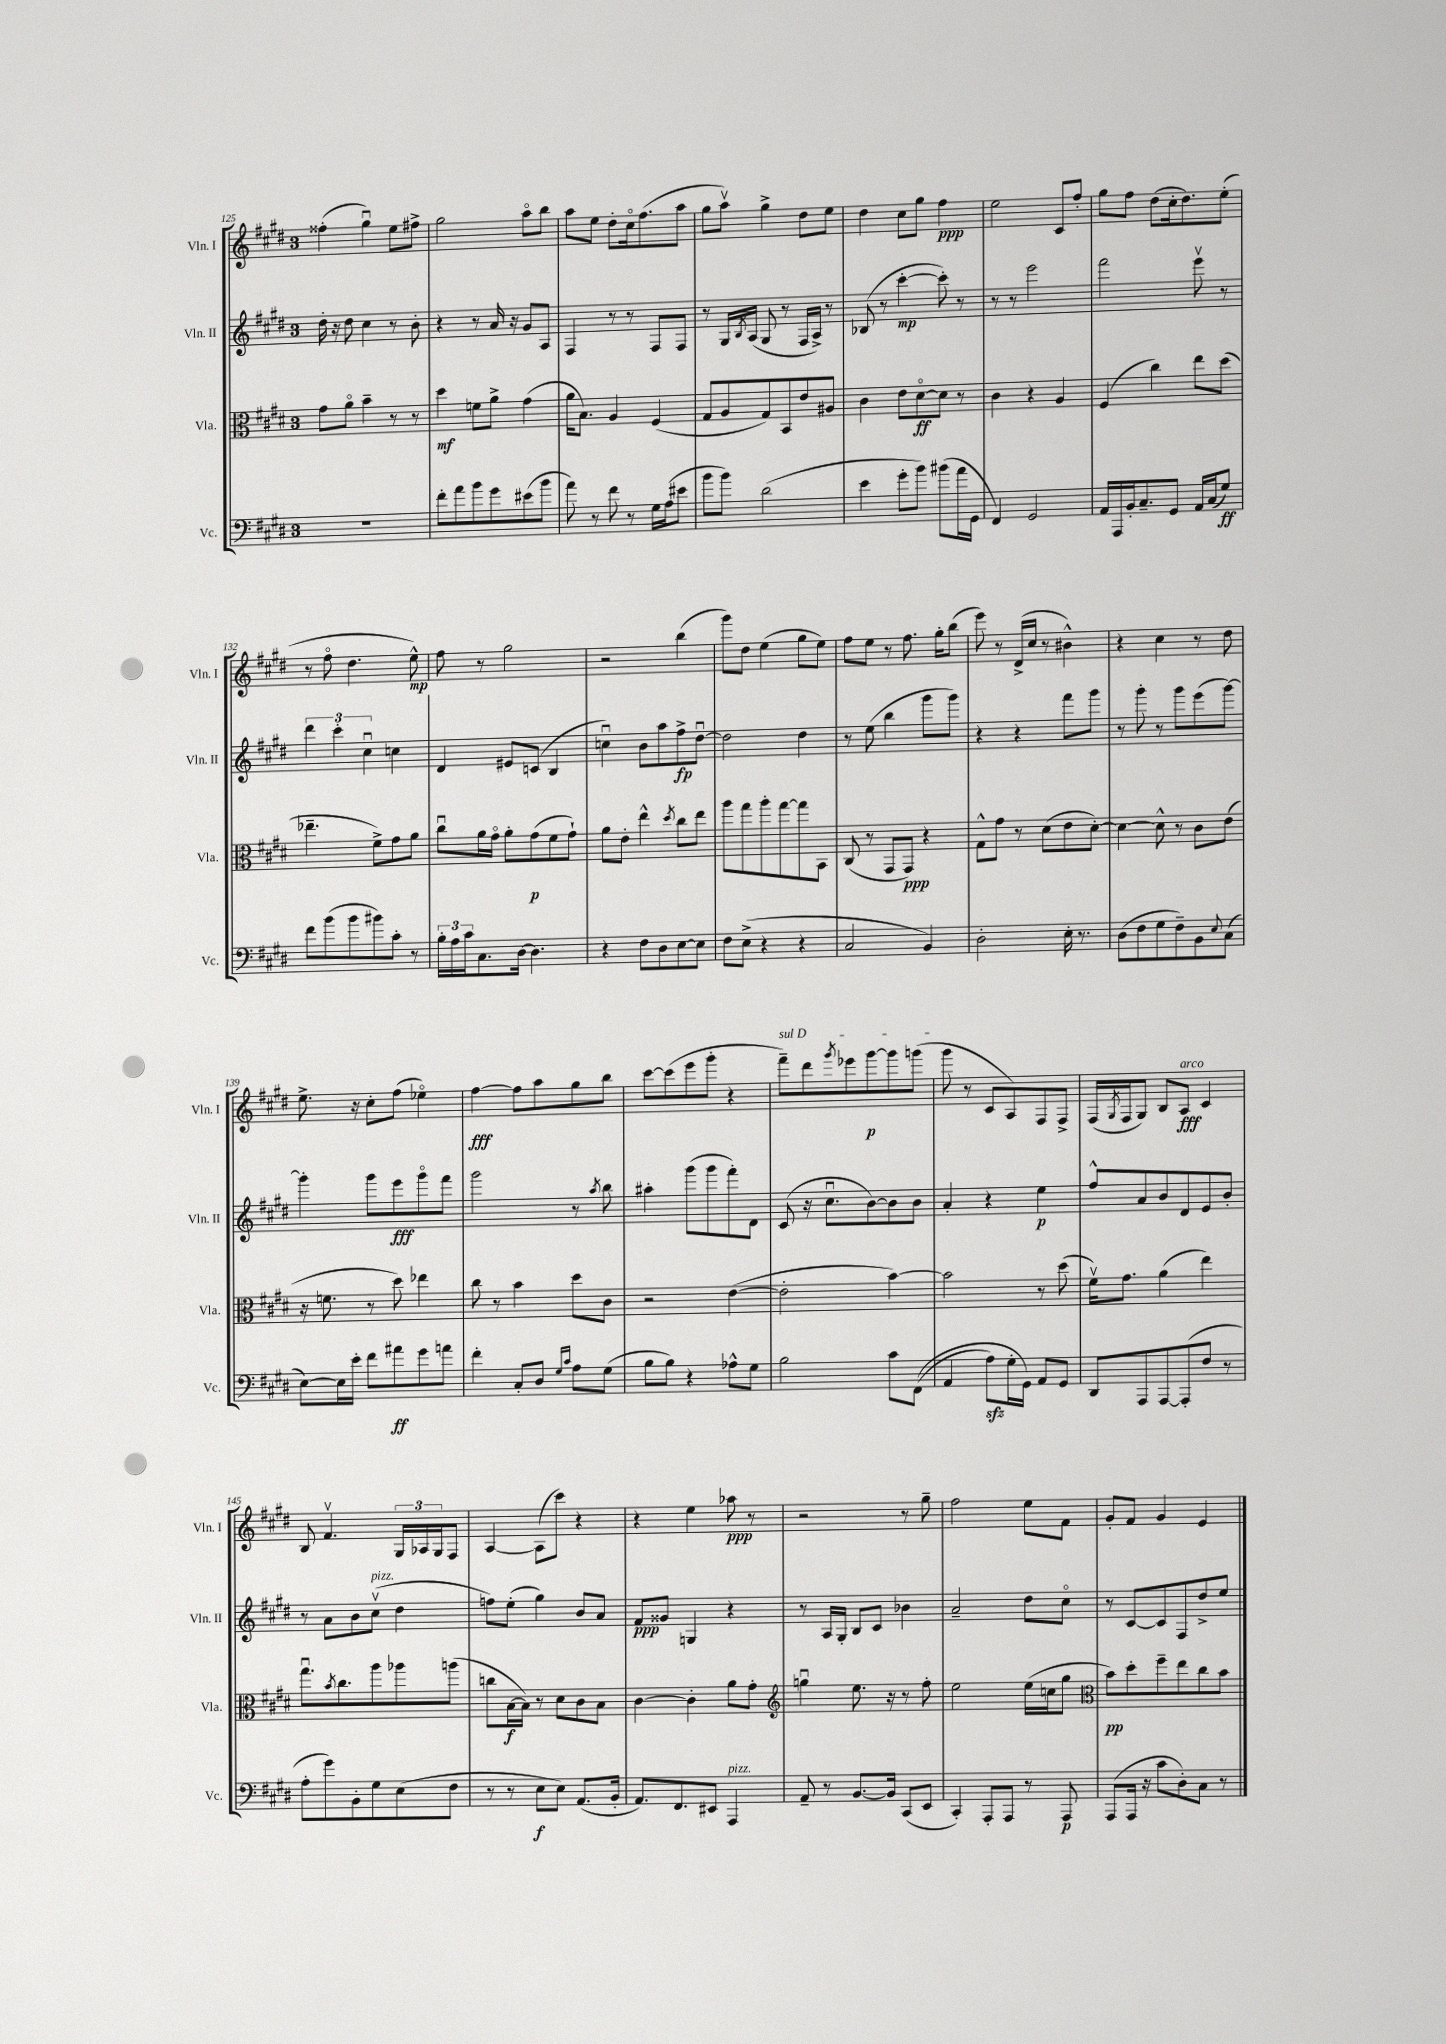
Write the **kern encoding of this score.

**kern	**dynam	**kern	**dynam	**kern	**dynam	**kern	**dynam
*part4	*part4	*part3	*part3	*part2	*part2	*part1	*part1
*staff4	*staff4	*staff3	*staff3	*staff2	*staff2	*staff1	*staff1
*I"Vc.	*	*I"Vla.	*	*I"Vln. II	*	*I"Vln. I	*
*I'Vc.	*	*I'Vla.	*	*I'Vln. II	*	*I'Vln. I	*
*clefF4	*	*clefC3	*	*clefG2	*	*clefG2	*
*k[f#c#g#d#]	*	*k[f#c#g#d#]	*	*k[f#c#g#d#]	*	*k[f#c#g#d#]	*
*M3/4	*	*M3/4	*	*M3/4	*	*M3/4	*
=125	=125	=125	=125	=125	=125	=125	=125
2.r	.	8g#\L	.	16dd#'\	.	(4ff##X'\	.
.	.	.	.	16r	.	.	.
.	.	8a\J	.	8dd#\	.	.	.
.	.	4b~\	.	4cc#\	.	4gg#u\)	.
.	.	8r	.	8r	.	8ee\L	.
.	.	8r	.	8b'\	.	8ff#X^\J	.
=126	=126	=126	=126	=126	=126	=126	=126
8f#'\L	.	4dd#\	mf	4r	.	2gg#\	.
8a\	.	.	.	.	.	.	.
8b\	.	8fn\L	.	8r	.	.	.
8g#\	.	8a^\J	.	16a/	.	.	.
.	.	.	.	16r	.	.	.
(8e#X\	.	(4g#\	.	8g#/L	.	8aa\L	.
8b\J	.	.	.	8A/J	.	8bb\J	.
=127	=127	=127	=127	=127	=127	=127	=127
8a\)	.	16a\KL	.	4F#/	.	8aa\L	.
.	.	8.B\J)	.	.	.	.	.
8r	.	.	.	.	.	8ee\J	.
8f#\	.	4A/	.	8r	.	8dd#'\L	.
8r	.	.	.	8r	.	16cc#\k	.
.	.	.	.	.	.	(8.ff#\	.
16G#\LL	.	(4F#/	.	8F#/L	.	.	.
(16A\J	.	.	.	.	.	.	.
8e#X\J	.	.	.	8F#/J	.	8aa\J	.
=128	=128	=128	=128	=128	=128	=128	=128
8b\L	.	8G#/L	.	8r	.	8gg#\L	.
8b\J)	.	8A/	.	16G#/LL	.	8aav\J)	.
.	.	.	.	8qB/	.	.	.
.	.	.	.	(16A/JJ	.	.	.
(2d#\	.	8G#/)	.	8G#/	.	4gg#^\	.
.	.	8BB/	.	8r	.	.	.
.	.	8e/	.	16F#/LL	.	8dd#\L	.
.	.	.	.	16A^/JJ)	.	.	.
.	.	8A#X/J	.	8r	.	8ee\J	.
=129	=129	=129	=129	=129	=129	=129	=129
4e\	.	4c#\	.	(8B-X/	.	4dd#\	.
.	.	.	.	8r	.	.	.
8g#'\L	.	8e\L	.	[4ccc#'\	mp	8cc#\L	.
8b\J)	.	[8d#\	ff	.	.	8gg#\J	.
(8b#X\L	.	8d#\J]	.	8ccc#'\])	.	4ff#\	ppp
16a\L	.	8r	.	8r	.	.	.
16GG#\JJ	.	.	.	.	.	.	.
=130	=130	=130	=130	=130	=130	=130	=130
4FF#/)	.	4c#\	.	8r	.	2ee\	.
.	.	.	.	8r	.	.	.
2GG#/	.	4r	.	2eee\	.	.	.
.	.	4A/	.	.	.	8c#/L	.
.	.	.	.	.	.	8ff#'/J	.
=131	=131	=131	=131	=131	=131	=131	=131
16AA/LL	.	(4F#/	.	2fff#\	.	8gg#\L	.
16AAA/	.	.	.	.	.	.	.
16BB'/J	.	.	.	.	.	8ff#\J	.
8.C#~/	.	.	.	.	.	.	.
.	.	4cc#\)	.	.	.	(8dd#\L	.
8GG#/J	.	.	.	.	.	16cc#'\k	.
.	.	.	.	.	.	8.dd#\)	.
16AA/LL	.	8ee\L	.	8eeev\	.	.	.
(16C#/J	.	.	.	.	.	.	.
8G#/J)	ff	(8dd#\J	.	8r	.	(8ee'\J	.
!!LO:LB:g=z
=132	=132	=132	=132	=132	=132	=132	=132
8f#\L	.	4.ee-X~\	.	6ddd#\	.	8r	.
(8b\	.	.	.	.	.	8ff#\	.
.	.	.	.	6ccc#'\	.	.	.
8b\	.	.	.	.	.	4.dd#\	.
.	.	.	.	6cc#u\	.	.	.
8b#X\)	.	8f#^\L)	.	.	.	.	.
8c#'\J	.	8g#\	.	4ccn\	.	.	.
8r	.	8a\J	.	.	.	8ee^^\)	mp
=133	=133	=133	=133	=133	=133	=133	=133
24B'\LL	.	8cc#u\L	.	4d#/	.	8ff#\	.
24A\	.	.	.	.	.	.	.
24c#\J	.	.	.	.	.	.	.
8.C#\	.	16a\L	.	.	.	8r	.
.	.	16g#\JJ	.	.	.	.	.
.	.	8a'\L	.	8e#X/L	.	2gg#\	.
[16D#\Jk	.	.	.	.	.	.	.
4.D#\]	.	(8g#\	p	(8cn/J	.	.	.
.	.	8f#\	.	4B/	.	.	.
.	.	8g#`\J)	.	.	.	.	.
=134	=134	=134	=134	=134	=134	=134	=134
4r	.	8a\L	.	4ccnu\)	.	2r	.
.	.	8e'\J	.	.	.	.	.
8F#\L	.	4ee^^\	.	8b\L	.	.	.
8D#\	.	.	.	8aa\	.	.	.
.	.	8qdd#/	.	.	.	.	.
[8E\	.	8cc#\L	.	8ff#^\	fp	(4bb\	.
8E\J]	.	8ee\J	.	[8dd#u\J	.	.	.
=135	=135	=135	=135	=135	=135	=135	=135
8F#\L	.	8aa\L	.	2dd#\]	.	8ggg#\L)	.
(8E^\J	.	8gg#\	.	.	.	8dd#\J	.
4r	.	8aa'\	.	.	.	(4ee\	.
.	.	[8gg#\	.	.	.	.	.
4r	.	8gg#\]	.	4dd#\	.	8gg#\L	.
.	.	8BB\J	.	.	.	8ee\J)	.
=136	=136	=136	=136	=136	=136	=136	=136
2C#/	.	(8C#/	.	8r	.	8ff#\L	.
.	.	8r	.	(8ee\	.	8ee\J	.
.	.	8GG#/L	.	4bb\	.	8r	.
.	.	8GG#/J)	ppp	.	.	8.ff#\	.
4BB/)	.	4r	.	8ggg#\L	.	.	.
.	.	.	.	.	.	16gg#'\KL	.
.	.	.	.	8ggg#\J)	.	(8bb\J	.
=137	=137	=137	=137	=137	=137	=137	=137
2D#'\	.	8G#^^\L	.	4r	.	8eee\)	.
.	.	8g#\J	.	.	.	8r	.
.	.	8r	.	4r	.	(16d#^/LL	.
.	.	.	.	.	.	16cc#/JJ	.
.	.	(8d#\L	.	.	.	8r	.
16E'\	.	8e\	.	8fff#\L	.	4b#X^^\)	.
8.r	.	.	.	.	.	.	.
.	.	[8d#'\J)	.	8ggg#\J	.	.	.
=138	=138	=138	=138	=138	=138	=138	=138
(8D#\L	.	4d#\_	.	8r	.	4r	.
8F#\	.	.	.	8ggg#'\	.	.	.
8G#\	.	8d#^^\]	.	8r	.	4cc#\	.
8F#~\)	.	8r	.	8ggg#\L	.	.	.
8BB\	.	8c#\L	.	(8eee\	.	8r	.
8qqE/	.	.	.	.	.	.	.
(8C#\J	.	(8e\J	.	[8ggg#\J)	.	8dd#\	.
!!LO:LB:g=z
=139	=139	=139	=139	=139	=139	=139	=139
[8E\L)	.	16r	.	4ggg#'\]	.	8.ee^\	.
.	.	8.fn\	.	.	.	.	.
16E\L]	.	.	.	.	.	.	.
16e'\JJ	.	.	.	.	.	16r	.
8f#\L	.	8r	.	8ggg#\L	.	8cc#'\L	.
8a#X\	ff	8dd#\)	.	8eee\	fff	(8ff#\J	.
8g#\	.	4ee-X\	.	8ggg#\	.	4ee-X\)	.
8an\J	.	.	.	8fff#\J	.	.	.
=140	=140	=140	=140	=140	=140	=140	=140
4f#'\	.	8cc#\	.	2ggg#\	.	[4ff#\	fff
.	.	8r	.	.	.	.	.
8C#'/L	.	4b\	.	.	.	8ff#\L]	.
8D#/J	.	.	.	.	.	8aa\	.
16qqG#/LL	.	.	.	.	.	.	.
16qqc#/JJ	.	.	.	.	.	.	.
8A\L	.	8dd#\L	.	8r	.	8gg#\	.
.	.	.	.	8qaa/	.	.	.
(8G#\J	.	8c#\J	.	8bb\	.	8bb\J	.
=141	=141	=141	=141	=141	=141	=141	=141
8B\L	.	2r	.	4aa#X'\	.	[8ccc#\L	.
8B\J)	.	.	.	.	.	(8ccc#\]	.
4r	.	.	.	(8ggg#\L	.	8eee\	.
.	.	.	.	8ggg#\	.	8ggg#'\J	.
8A-X^^\L	.	([4e\	.	8fff#'\)	.	4r	.
8G#\J	.	.	.	8d#\J	.	.	.
=142	=142	=142	=142	=142	=142	=142	=142
!	!	!	!	!	!	!LO:TX:a:i:t=sul D	!
2B\	.	2e'\]	.	(8c#/	.	8fff#~\L)	.
.	.	.	.	16r	.	8ddd#\	.
.	.	.	.	8.cc#u\L	.	.	.
.	.	.	.	.	.	8qggg#/	.
.	.	.	.	.	.	8eee-X\	.
.	.	.	.	[8b\)	.	[8ggg#\	p
8c#\L	.	[4b\)	.	8b\]	.	8ggg#\]	.
((8FF#\J	.	.	.	8b\J	.	(8gggn\J	.
=143	=143	=143	=143	=143	=143	=143	=143
4AA/	.	2b\]	.	4a'/	.	8ggg#\	.
.	.	.	.	.	.	8r	.
8Azz\L)	.	.	.	4r	.	8c#/L	.
16G#'\L	.	.	.	.	.	8A/)	.
16GG#\JJ)	.	.	.	.	.	.	.
8AA/L	.	8r	.	4ee\	p	8F#/	.
8GG#/J	.	(8dd#\	.	.	.	8F#^/J	.
=144	=144	=144	=144	=144	=144	=144	=144
8DD#/L	.	16f#v\KL)	.	8ff#^^/L	.	(16F#/LL	.
.	.	.	.	.	.	8qG#/	.
.	.	8.g#\J	.	.	.	16F#/J	.
8AAA/	.	.	.	8a/	.	8G#/J)	.
[8AAA/	.	(4a\	.	8b/	.	8B/L	.
!	!	!	!	!	!	!LO:TX:a:i:t=arco	!
(8AAA'/]	.	.	.	8d#/	.	8A/J	fff
8F#/J	.	4ee\)	.	8e/	.	4c#/	.
8r	.	.	.	8b'/J	.	.	.
!!LO:LB:g=z
=145	=145	=145	=145	=145	=145	=145	=145
8A'\L	.	8.gg#u\L	.	8r	.	8B/	.
8g#\)	.	.	.	8a\L	.	4.f#v/	.
.	.	8qb/	.	.	.	.	.
.	.	8.cc#\	.	.	.	.	.
8BB'\	.	.	.	8b\	.	.	.
!	!	!	!	!LO:TX:a:i:t=pizz.	!	!	!
8G#\	.	8aa\	.	(8cc#v\J	.	.	.
(8E\	.	8aa-X\	.	4dd#\	.	24G#/LL	.
.	.	.	.	.	.	24A-X/	.
.	.	.	.	.	.	24G#/J	.
8F#\J	.	(8aan\J	.	.	.	8F#/J	.
=146	=146	=146	=146	=146	=146	=146	=146
8r	.	8ccn\L	.	8ffn\L)	.	[4A/	.
8r	.	[16B\L	f	(8ee'\J	.	.	.
.	.	16B\JJ])	.	.	.	.	.
8E\L	f	8r	.	4gg#\)	.	(8A\L]	.
8E\J)	.	8d#\L	.	.	.	8ccc#\J)	.
(8.AA/L	.	8c#\	.	8b/L	.	4r	.
.	.	8B\J	.	8a/J	.	.	.
16BB'/Jk	.	.	.	.	.	.	.
=147	=147	=147	=147	=147	=147	=147	=147
8.AA/L)	.	[4c#\	.	8f#/L	ppp	4r	.
.	.	.	.	8g##X/J	.	.	.
8.FF#/	.	.	.	.	.	.	.
.	.	4c#'\]	.	4Gn/	.	4ee\	.
8EE#X/J	.	.	.	.	.	.	.
!LO:TX:a:i:t=pizz.	!	!	!	!	!	!	!
4AAA/	.	8a\L	.	4r	.	8aa-X\	ppp
.	.	8g#'\J	.	.	.	8r	.
=148	=148	=148	=148	=148	=148	=148	=148
*	*	*clefG2	*	*	*	*	*
8AA~/	.	4ggnu\	.	8r	.	2r	.
8r	.	.	.	16A/LL	.	.	.
.	.	.	.	16G#'/JJ	.	.	.
[8.BB/L	.	8.ee\	.	8B/L	.	.	.
.	.	.	.	8c#/J	.	.	.
16BB/Jk]	.	16r	.	.	.	.	.
(8CC#/L	.	8r	.	4b-X\	.	8r	.
8EE/J	.	8ff#'\	.	.	.	8gg#~\	.
=149	=149	=149	=149	=149	=149	=149	=149
4CC#'/)	.	2ee\	.	2a~/	.	2ff#\	.
8AAA'/L	.	.	.	.	.	.	.
8AAA/J	.	.	.	.	.	.	.
8r	.	(16ee\LL	.	8dd#\L	.	8ee\L	.
.	.	16ccn\J	.	.	.	.	.
8AAA/	p	8gg#\J	.	8cc#\J	.	8f#\J	.
=150	=150	=150	=150	=150	=150	=150	=150
*	*	*clefC3	*	*	*	*	*
(8AAA/L	.	8b\L)	pp	8r	.	8g#'/L	.
16AAA/Jk	.	8dd#'\	.	[8c#/L	.	8f#/J	.
16r	.	.	.	.	.	.	.
8c#\L	.	8ff#~\	.	8c#/]	.	4g#/	.
8D#'\)	.	8ee\	.	8F#/	.	.	.
8C#\J	.	8cc#\	.	8dd#^/	.	4e/	.
8r	.	8b\J	.	8ee/J	.	.	.
==	==	==	==	==	==	==	==
*-	*-	*-	*-	*-	*-	*-	*-
